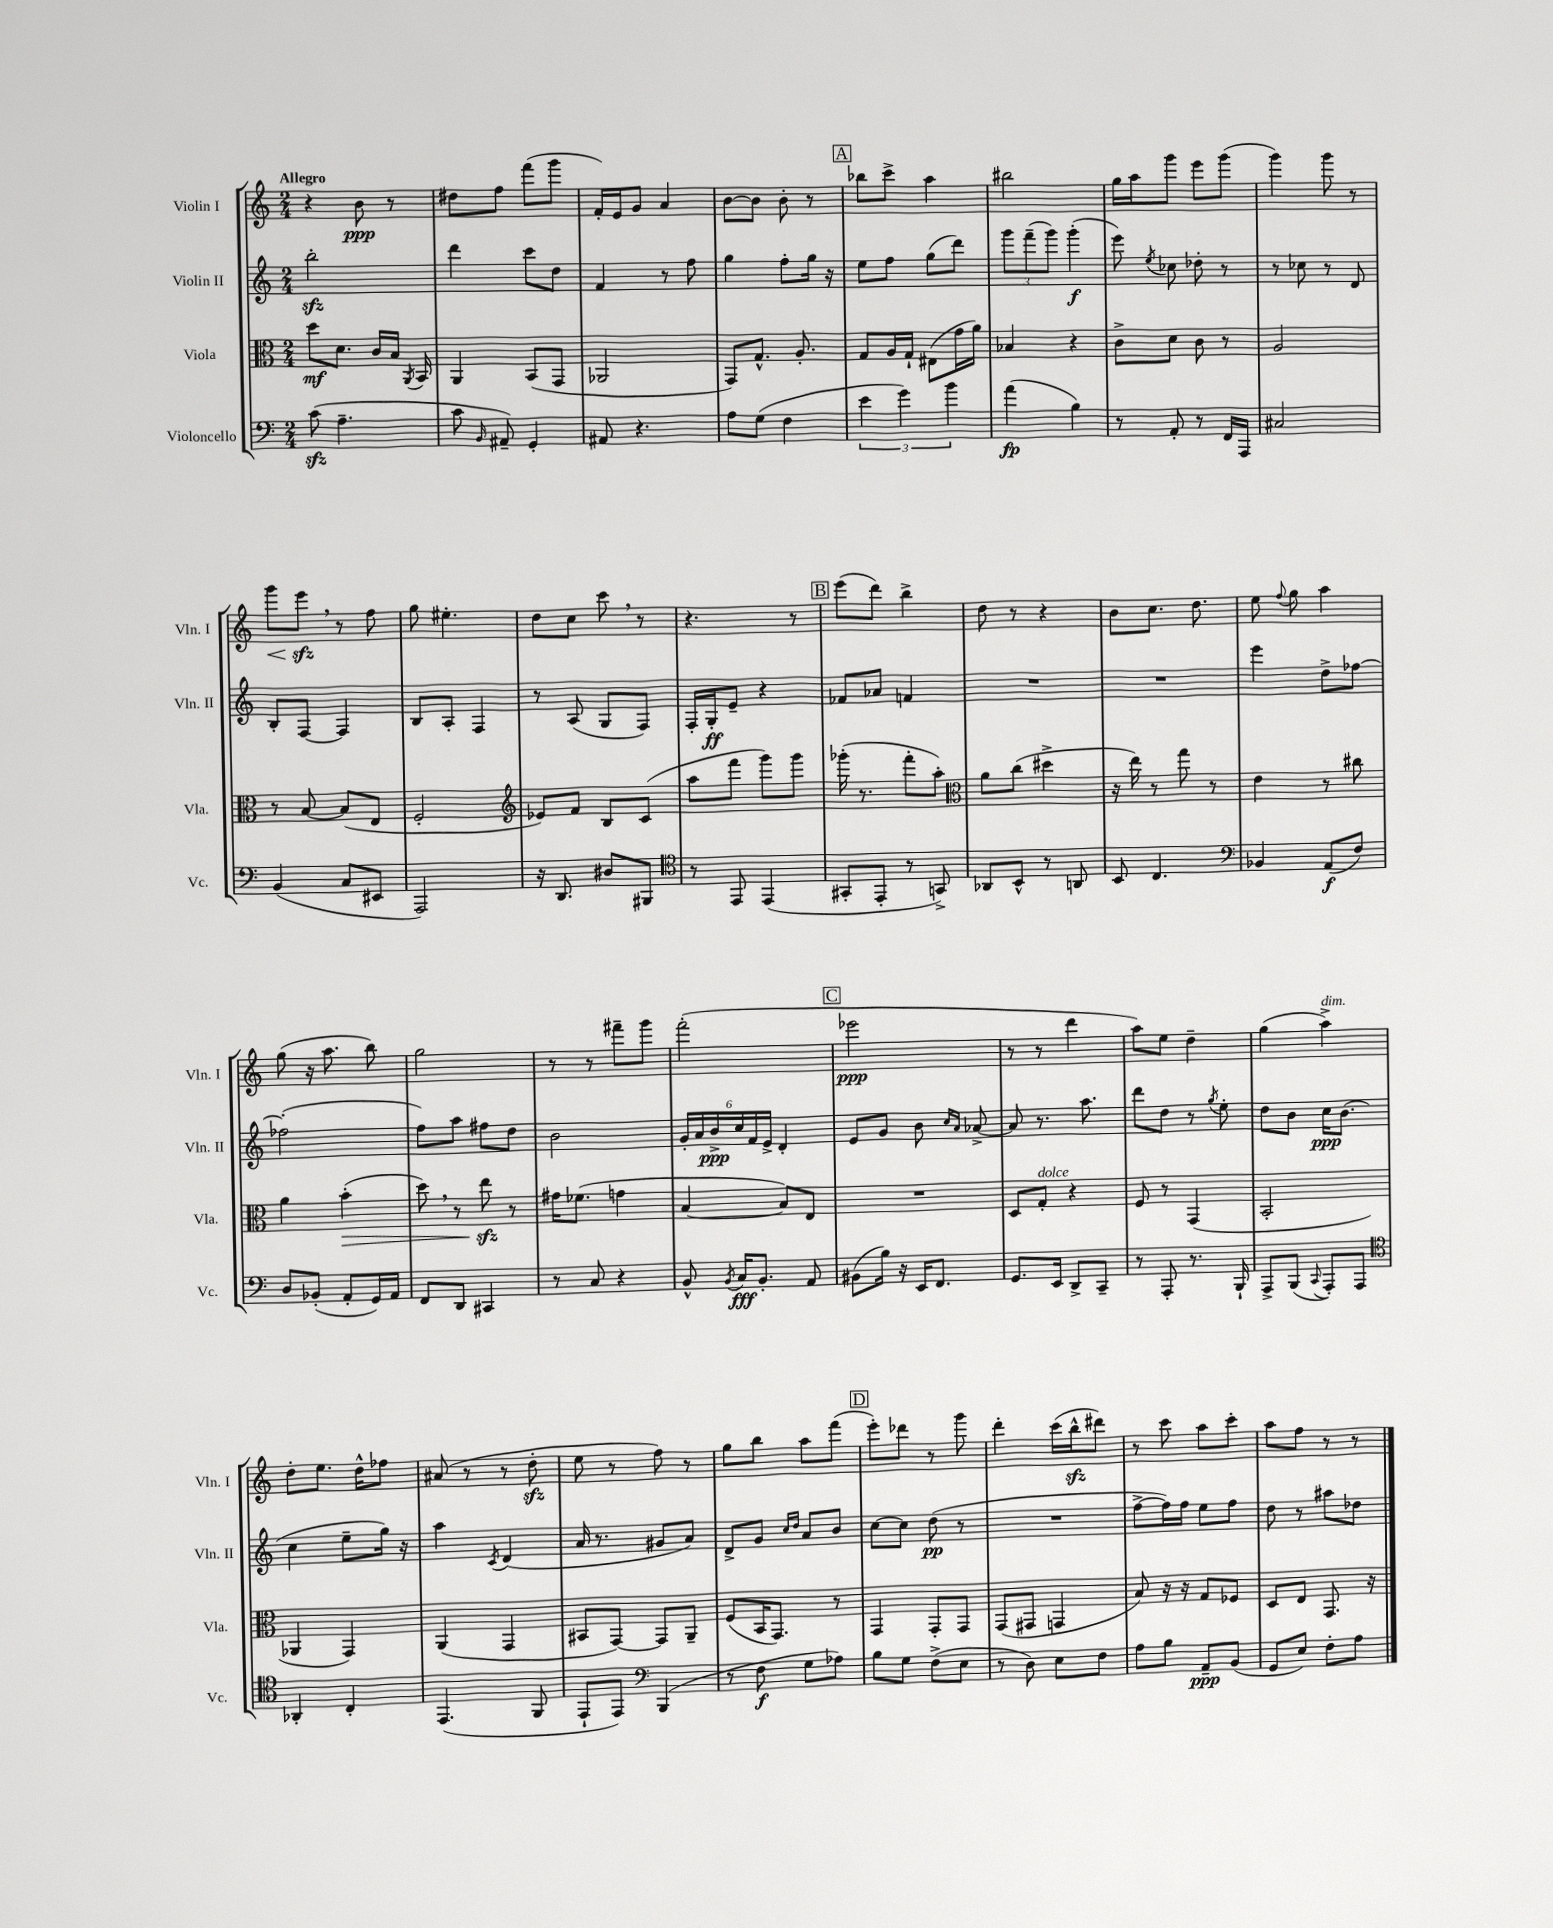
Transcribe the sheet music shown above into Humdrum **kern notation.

**kern	**kern	**kern	**kern
*staff4	*staff3	*staff2	*staff1
*clefF4	*clefC3	*clefG2	*clefG2
*k[]	*k[]	*k[]	*k[]
*M2/4	*M2/4	*M2/4	*M2/4
(8c	8dd	2bb'	4r
4.A~	8.d	.	.
.	.	.	8b
.	16c	.	.
.	16B	.	8r
.	8qAA	.	.
.	16BB	.	.
=	=	=	=
8c	4AA	4ddd	8dd#
16qqBB	.	.	.
8AA#~)	.	.	8ff
4GG'	(8BB	8ccc	(8fff
.	8GG	8dd	8ggg
=	=	=	=
8AA#	2AA-	4f	16f')
.	.	.	16e
4.r	.	.	8g
.	.	8r	4a
.	.	8ff	.
=	=	=	=
8A	8GG)	4gg	[8b
(8G	8.G^^	.	8b]
4F	.	8ff'	8b'
.	8.A'	.	.
.	.	16gg	8r
.	.	16r	.
=	=	=	=
6e	8G	8ee	8bb-
.	16A	8ff	8ccc^
6g)	.	.	.
.	16G`	.	.
.	(8E#	(8gg	4aa
6b	.	.	.
.	16g	8ddd)	.
.	16a)	.	.
=	=	=	=
(4a	4B-	12ggg	2bb#
.	.	(12fff~	.
.	.	12ggg)	.
4B)	4r	(4ggg'	.
=	=	=	=
8r	8c^	8eee)	16gg
.	.	.	16aa
.	.	8qee	.
8AA'	8d	8cc-	8ggg
8r	8c	8dd-'	8eee
16FF	8r	8r	(8ggg
16AAA	.	.	.
=	=	=	=
2C#	2A	8r	4ggg)
.	.	8cc-	.
.	.	8r	8ggg
.	.	8d	8r
=	=	=	=
(4BB	8r	8B'	8ggg
.	[8B	[8F	8eee
8C	(8B]	4F]	8r
8EE#	8E	.	8ff
=	=	=	=
2AAA)	2F'	8B	8gg
.	.	8A'	4.ee#'
.	.	4F	.
=	=	=	=
*	*clefG2	*	*
16r	8e-)	8r	8dd
8.DD	.	.	.
.	8f	(8A	8cc
8D#	8B	8G	8ccc
8BBB#	(8c	8F)	8r
=	=	=	=
*clefC4	*	*	*
8r	8aa	16F'	4.r
.	.	16G'	.
8EE	8fff	8e~	.
(4EE	8ggg)	4r	.
.	8ggg	.	8r
=	=	=	=
8GG#'	(16ggg-'	8f-	(8eee
.	8.r	.	.
8EE'	.	8a-	8ddd)
8r	8fff'	4f	4bb^
8GG^)	8aa')	.	.
=	=	=	=
*	*clefC3	*	*
8AA-	8a	2r	8dd
8BB^^	(8cc	.	8r
8r	4dd#^	.	4r
8AA	.	.	.
=	=	=	=
8BB	16r	2r	8b
.	16ee)	.	.
4.C	8r	.	8.cc
.	8gg	.	.
.	.	.	8.dd
.	8r	.	.
=	=	=	=
*clefF4	*	*	*
4BB-	4e	4eee	8ee
.	.	.	8qqff
.	.	.	8gg
(8AA	8r	8dd^	4aa
8F)	8cc#	[8ff-	.
=	=	=	=
8D	4a	(2ff-']	(8gg
(8BB-'	.	.	16r
.	.	.	8.aa
8AA'	(4b'	.	.
16GG)	.	.	8bb)
16AA	.	.	.
=	=	=	=
8FF	8dd)	8ff)	2gg
8DD	8r	8aa	.
4CC#	8ee	8ff#	.
.	8r	8dd	.
=	=	=	=
8r	16g#	2b	8r
.	(8.f-	.	.
8C	.	.	8r
4r	4g	.	8fff#~
.	.	.	8ggg
=	=	=	=
8BB^^	[4B	24g'	(2fff'
.	.	24a	.
.	.	24b^	.
8qBB	.	.	.
16C	.	24cc	.
.	.	24f	.
8.BB'	.	.	.
.	.	24e^	.
.	8B])	4d'	.
8AA	8E	.	.
=	=	=	=
(8BB#	2r	8e	2eee-
16B)	.	8g	.
16r	.	.	.
16EE	.	8b	.
8.FF	.	.	.
.	.	16qqcc	.
.	.	16qqa	.
.	.	[8a-^	.
=	=	=	=
8.GG	8D	8a-]	8r
.	8G'	8.r	8r
16EE	.	.	.
8DD^	4r	.	4ddd
.	.	8.aa	.
8CC~	.	.	.
=	=	=	=
8r	8F	8ddd	8aa)
8AAA'	8r	8dd	8ee
8.r	(4GG	8r	4dd~
.	.	8qgg	.
.	.	8ee'	.
16BBB`	.	.	.
=	=	=	=
8AAA^	2BB'	8dd	(4gg
(8BBB	.	8b	.
8qqCC	.	.	.
8AAA')	.	16cc	4aa^)
.	.	(8.b	.
8AAA	.	.	.
=	=	=	=
*clefC4	*	*	*
4AA-'	4AA-	4cc	8dd'
.	.	.	8.ee
4C'	4GG)	8ee~	.
.	.	.	16dd^^
.	.	16gg)	8ff-
.	.	16r	.
=	=	=	=
(4.EE	(4AA	4aa	(8a#
.	.	.	8r
.	.	8qc	.
.	4GG	(4d	8r
8FF	.	.	8dd'
=	=	=	=
8EE`	8BB#	16a	8ee
.	.	8.r	.
8EE)	[8GG)	.	8r
*clefF4	*	*	*
(4BBB	8GG]	8g#	8ff)
.	8AA~	8a)	8r
=	=	=	=
8r	(8F	8d^	8gg
8F	16BB	8g	8bb
.	8.GG)	.	.
.	.	16qqcc	.
.	.	16qqdd	.
8G	.	8a	8aa
8A-)	8r	8b	(8fff
=	=	=	=
8B	4GG	[8cc	8eee')
8G	.	8cc]	8ddd-
(8F^	8GG'	(8dd	8r
8E	8GG	8r	8ggg
=	=	=	=
8r	(8GG	2r	4ddd'
8D)	8GG#	.	.
8E	4GG	.	(16ccc
.	.	.	16bb^^
8F	.	.	8ddd#)
=	=	=	=
8A	8B)	[8ff^	8r
8B	16r	16ff])	8ccc
.	16r	16ff	.
8AA~	8G	8ee	8aa
(8BB	8F-	8ff	8ccc'
=	=	=	=
8GG	8D	8dd	8aa
8E)	8E	8r	8ff
8F'	8.GG	8aa#	8r
8A	.	8dd-	8r
.	16r	.	.
==	==	==	==
*-	*-	*-	*-
